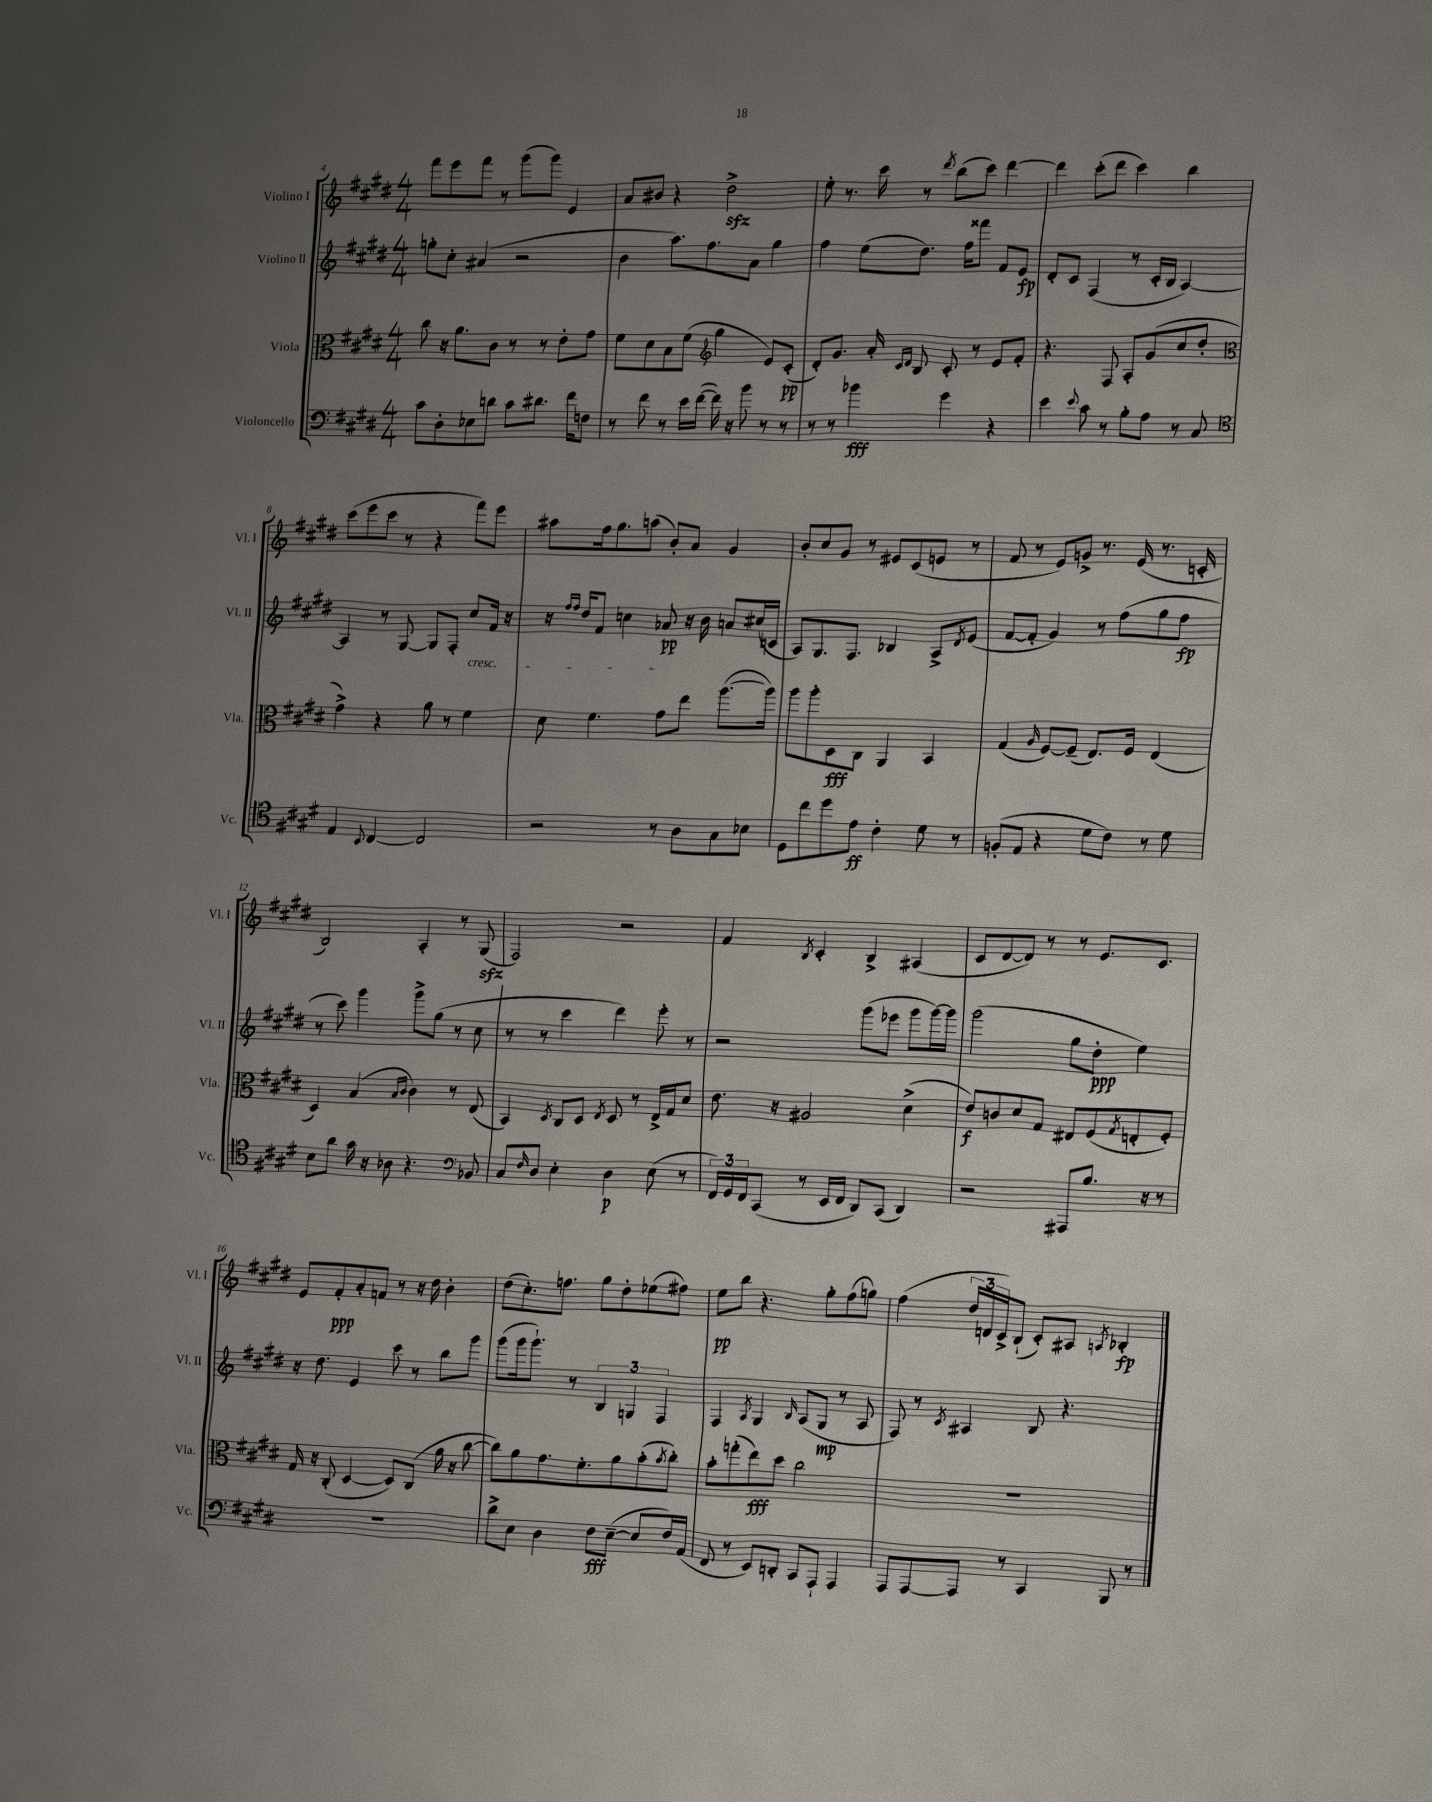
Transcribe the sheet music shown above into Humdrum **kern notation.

**kern	**dynam	**kern	**dynam	**kern	**dynam	**kern	**dynam
*part4	*part4	*part3	*part3	*part2	*part2	*part1	*part1
*staff4	*staff4	*staff3	*staff3	*staff2	*staff2	*staff1	*staff1
*I"Violoncello	*	*I"Viola	*	*I"Violino II	*	*I"Violino I	*
*I'Vc.	*	*I'Vla.	*	*I'Vl. II	*	*I'Vl. I	*
*clefF4	*	*clefC3	*	*clefG2	*	*clefG2	*
*k[f#c#g#d#]	*	*k[f#c#g#d#]	*	*k[f#c#g#d#]	*	*k[f#c#g#d#]	*
*M4/4	*	*M4/4	*	*M4/4	*	*M4/4	*
=4	=4	=4	=4	=4	=4	=4	=4
8c#\L	.	8cc#\	.	8ggn'\L	.	8fff#\L	.
8D#'\	.	16r	.	8cc#'\J	.	8eee\	.
.	.	8.a\L	.	.	.	.	.
8E-X\	.	.	.	(4a#X/	.	8fff#\J	.
8dn\J	.	8c#\J	.	.	.	8r	.
8c#\L	.	8r	.	2r	.	(8ggg#\L	.
8.d#X\J	.	8r	.	.	.	8ggg#\J)	.
.	.	8e'\L	.	.	.	4e/	.
16f#\KL	.	.	.	.	.	.	.
8Fn\J	.	8g#\J	.	.	.	.	.
=5	=5	=5	=5	=5	=5	=5	=5
8r	.	8f#\L	.	4b\	.	8a/L	.
8f#\	.	8d#\	.	.	.	8b#X/J	.
8r	.	8B\	.	8.aa\L)	.	4r	.
16e\LL	.	(8f#\J	.	.	.	.	.
([16f#\JJ	.	.	.	8.ff#\	.	.	.
*	*	*clefG2	*	*	*	*	*
16f#\])	.	4gg#\	.	.	.	2dd#zz^\	.
16r	.	.	.	.	.	.	.
8b\	.	.	.	8a\J	.	.	.
8r	.	8e/L)	.	4gg#\	.	.	.
8r	.	(8c#'/J	pp	.	.	.	.
=6	=6	=6	=6	=6	=6	=6	=6
8r	.	8d#'/L)	.	4ff#\	.	8ee'\	.
8r	.	8.g#/J	.	.	.	8.r	.
4b-X\	fff	.	.	(8ee\L	.	.	.
.	.	16a'/	.	.	.	16ccc#\	.
.	.	16qqc#/LL	.	.	.	.	.
.	.	16qqd#/JJ	.	.	.	.	.
.	.	8B/	.	8.dd#\J)	.	8r	.
.	.	.	.	.	.	8qddd#/	.
4g#\	.	8c#'/	.	.	.	(8bb\L	.
.	.	.	.	16ff#\KL	.	.	.
.	.	8r	.	8fff##X\J	.	8ccc#\J)	.
4r	.	8e/L	.	8f#/L	.	[4ddd#\	.
.	.	8f#'/J	.	8e/J	fp	.	.
=7	=7	=7	=7	=7	=7	=7	=7
4e\	.	4.r	.	8d#'/L	.	4ddd#\]	.
.	.	.	.	8c#/J	.	.	.
8qqe/	.	.	.	.	.	.	.
8c#\	.	.	.	(4F#/	.	(8ccc#'\L	.
8r	.	8F#/	.	.	.	8ddd#\J	.
8B'\L	.	8A'/L	.	8r	.	4ccc#\)	.
8A\J	.	(8g#/	.	16c#'/LL	.	.	.
.	.	.	.	16B/JJ	.	.	.
8r	.	8cc#/	.	[4A/)	.	4bb\	.
8C#/	.	8dd#'/J	.	.	.	.	.
!!LO:LB:g=z
=8	=8	=8	=8	=8	=8	=8	=8
*clefC4	*	*clefC3	*	*	*	*	*
4E/	.	4g#^\)	.	4A/]	.	(8ccc#\L	.
.	.	.	.	.	.	8eee\	.
8qqBB/	.	.	.	.	.	.	.
[4C#/	.	4r	.	8r	.	8ccc#\J	.
.	.	.	.	[8G#/	.	8r	.
2C#/]	.	8a\	.	8G#/L]	.	4r	.
.	.	8r	.	8F#'/J	.	.	.
!	!	!	!	!LO:TX:b:i:t=cresc.	!	!	!
.	.	4f#\	.	8cc#/L	.	8fff#\L)	.
.	.	.	.	16f#/Jk	.	8eee\J	.
.	.	.	.	16r	.	.	.
=9	=9	=9	=9	=9	=9	=9	=9
2r	.	8d#\	.	16r	.	8aa#X\L	.
.	.	.	.	16qqff#/LL	.	.	.
.	.	.	.	16qqff#/JJ	.	.	.
.	.	.	.	16dd#/KL	.	.	.
.	.	4.f#\	.	8f#/J	.	16ff#\k	.
.	.	.	.	.	.	8.gg#\	.
.	.	.	.	4ccn\	.	.	.
.	.	.	.	.	.	(8aan\J	.
8r	.	8g#\L	.	8a-X/	pp	8b'/L)	.
8A\L	.	8ee\J	.	16r	.	8a/J	.
.	.	.	.	16b\	.	.	.
8G#\	.	([8.aa\L	.	8an/L	.	4g#/	.
8B-X\J	.	.	.	(16cc#X/L	.	.	.
.	.	16aa\Jk])	.	16cn/JJ	.	.	.
=10	=10	=10	=10	=10	=10	=10	=10
8D#\L	.	8aa\L	.	8A/L)	.	8b'/L	.
8cc#\	.	8aa'\	.	8.G#/	.	8cc#/	.
8dd#\	.	8D#\	fff	.	.	8g#/J	.
.	.	.	.	8.F#/J	.	.	.
8e\J	ff	8C#\J	.	.	.	8r	.
4c#'\	.	4AA/	.	4B-X/	.	8e#X/L	.
.	.	.	.	.	.	(8c#/	.
8d#\	.	4BB/	.	8A^/L	.	8en/J	.
.	.	.	.	8qd#/	.	.	.
8r	.	.	.	(8e/J	.	8r	.
=11	=11	=11	=11	=11	=11	=11	=11
(8Fn'/L	.	(4G#/	.	[8f#/L	.	8f#/	.
8E/J	.	.	.	8f#'/J]	.	8r	.
.	.	16qqA/	.	.	.	.	.
4r	.	[8F#/L)	.	4g#/)	.	8e/L)	.
.	.	(8F#~/J]	.	.	.	8gn^/J	.
8d#\L	.	8.E/L)	.	8r	.	8.r	.
8c#\J)	.	.	.	(8ff#\L	.	.	.
.	.	16F#/Jk	.	.	.	(16e/	.
8r	.	(4E/	.	8gg#\	.	8.r	.
8d#\	.	.	.	8ff#\J	fp	.	.
.	.	.	.	.	.	16cn'/	.
!!LO:LB:g=z
=12	=12	=12	=12	=12	=12	=12	=12
8B\L	.	4D#/)	.	8r	.	2B/)	.
8a\J	.	.	.	8ccc#\)	.	.	.
16g#\	.	(4B/	.	4ggg#\	.	.	.
16r	.	.	.	.	.	.	.
8A-X\	.	.	.	.	.	.	.
.	.	16qqB/LL	.	.	.	.	.
.	.	16qqc#/JJ	.	.	.	.	.
4.r	.	4c#\)	.	8ggg#^\L	.	4A'/	.
.	.	.	.	(8gg#\J	.	.	.
.	.	8r	.	8r	.	8r	.
*clefF4	*	*	*	*	*	*	*
8BB-X/	.	(8E/	.	8cc#\	.	(8G#zz/	.
=13	=13	=13	=13	=13	=13	=13	=13
8C#/L	.	4BB/)	.	8r	.	2F#/)	.
16qqF#/	.	.	.	.	.	.	.
8D#/J	.	.	.	8r	.	.	.
.	.	8qD#/	.	.	.	.	.
4E'\	.	8C#/L	.	4ccc#\	.	.	.
.	.	8D#/J	.	.	.	.	.
.	.	8qE/	.	.	.	.	.
4D#\	p	8D#/	.	4ddd#\)	.	2r	.
.	.	8r	.	.	.	.	.
(8E\	.	16E^/LL	.	8eee'\	.	.	.
.	.	16G#/J	.	.	.	.	.
8r	.	8d#/J	.	8r	.	.	.
=14	=14	=14	=14	=14	=14	=14	=14
24FF#/LL)	.	8.e\	.	2r	.	4f#/	.
24GG#/	.	.	.	.	.	.	.
24FF#/J	.	.	.	.	.	.	.
(8CC#/J	.	.	.	.	.	.	.
.	.	16r	.	.	.	.	.
.	.	.	.	.	.	8qB/	.
8r	.	2A#X/	.	.	.	4c#'/	.
16EE/LL	.	.	.	.	.	.	.
16FF#/JJ	.	.	.	.	.	.	.
8DD#/L)	.	.	.	(8ggg#\L	.	4B^/	.
(8CC#/J	.	.	.	8eee-X\J	.	.	.
4DD#/)	.	(4d#^\	.	8ggg#\L	.	(4A#X/	.
.	.	.	.	[16ggg#\L)	.	.	.
.	.	.	.	16ggg#\JJ]	.	.	.
=15	=15	=15	=15	=15	=15	=15	=15
2r	.	8e/L)	f	(2ggg#\	.	8c#/L	.
.	.	8cn/	.	.	.	[8d#/	.
.	.	8d#/	.	.	.	8d#/J])	.
.	.	8G#/J	.	.	.	8r	.
8AAA#X/L	.	8E#X/L	.	8gg#\L	.	8r	.
8.B/J	.	(8F#/	.	8dd#'\J	ppp	8.e/L	.
.	.	8qG#/	.	.	.	.	.
.	.	8En'/	.	4ee\)	.	.	.
16r	.	.	.	.	.	8.c#/J	.
8r	.	8F#'/J)	.	.	.	.	.
!!LO:LB:g=z
=16	=16	=16	=16	=16	=16	=16	=16
1r	.	16G#/	.	16r	.	8e/L	.
.	.	16r	.	8.dd#\	.	.	.
.	.	(8C#'/	.	.	.	8f#'/	ppp
.	.	[4D#/	.	4e/	.	8a'/	.
.	.	.	.	.	.	8fn/J	.
.	.	8D#/L])	.	8ccc#\	.	8r	.
.	.	(8C#/J	.	8r	.	16r	.
.	.	.	.	.	.	16dd#\	.
.	.	16a\	.	8bb\L	.	4b'\	.
.	.	16r	.	.	.	.	.
.	.	[8cc#\	.	8ggg#\J	.	.	.
=17	=17	=17	=17	=17	=17	=17	=17
8d#^\L	.	8cc#\L])	.	(8ggg#\L	.	(8dd#\L	.
8E\J	.	8a\	.	16ggg#\k	.	8.cc#'\)	.
.	.	.	.	8.ggg#`\J)	.	.	.
4D#\	.	8.g#\	.	.	.	.	.
.	.	.	.	.	.	8.ffn\J	.
.	.	.	.	8r	.	.	.
.	.	8.f#'\	.	.	.	.	.
8F#\L	fff	.	.	6B/	.	8gg#\L	.
([8E~\J	.	8a\	.	.	.	8dd#'\	.
.	.	.	.	6Gn/	.	.	.
8E/L]	.	(8b'\	.	.	.	(8ee-X\	.
.	.	.	.	6F#/	.	.	.
.	.	8qb/	.	.	.	.	.
16F#/L)	.	8cc#'\J)	.	.	.	8ff#X\J)	.
(16AA/JJ	.	.	.	.	.	.	.
=18	=18	=18	=18	=18	=18	=18	=18
8FF#/	.	8b'\L	.	4F#/	.	8ee\L	pp
8r	.	(8ggn'\	.	.	.	8bb\J	.
.	.	.	.	8qA/	.	.	.
8EE/L)	.	8ee\)	fff	4G#/	.	4.r	.
8DDn'/J	.	8dd#\J	.	.	.	.	.
.	.	.	.	16qqB/	.	.	.
8CC#/L	.	2cc#\	.	(8A/L	.	.	.
8AAA`/J	.	.	.	8G#/J	mp	8gg#'\L	.
4AAA/	.	.	.	8r	.	(8ff#\	.
.	.	.	.	8A/	.	8ggn\J)	.
=19	=19	=19	=19	=19	=19	=19	=19
8AAA/L	.	1r	.	8F#/)	.	(4ff#\	.
[8AAA/	.	.	.	8r	.	.	.
.	.	.	.	8qc#/	.	.	.
8AAA/J]	.	.	.	4A#X/	.	24dd#/LL	.
.	.	.	.	.	.	24dn/	.
.	.	.	.	.	.	24c#^/J)	.
8r	.	.	.	.	.	(8B`/J	.
4CC#/	.	.	.	8B/	.	8c#'/L)	.
.	.	.	.	4.r	.	8A#X/J	.
.	.	.	.	.	.	8qAn/	.
8BBB/	.	.	.	.	.	4B-X'/	fp
8r	.	.	.	.	.	.	.
==	==	==	==	==	==	==	==
*-	*-	*-	*-	*-	*-	*-	*-
